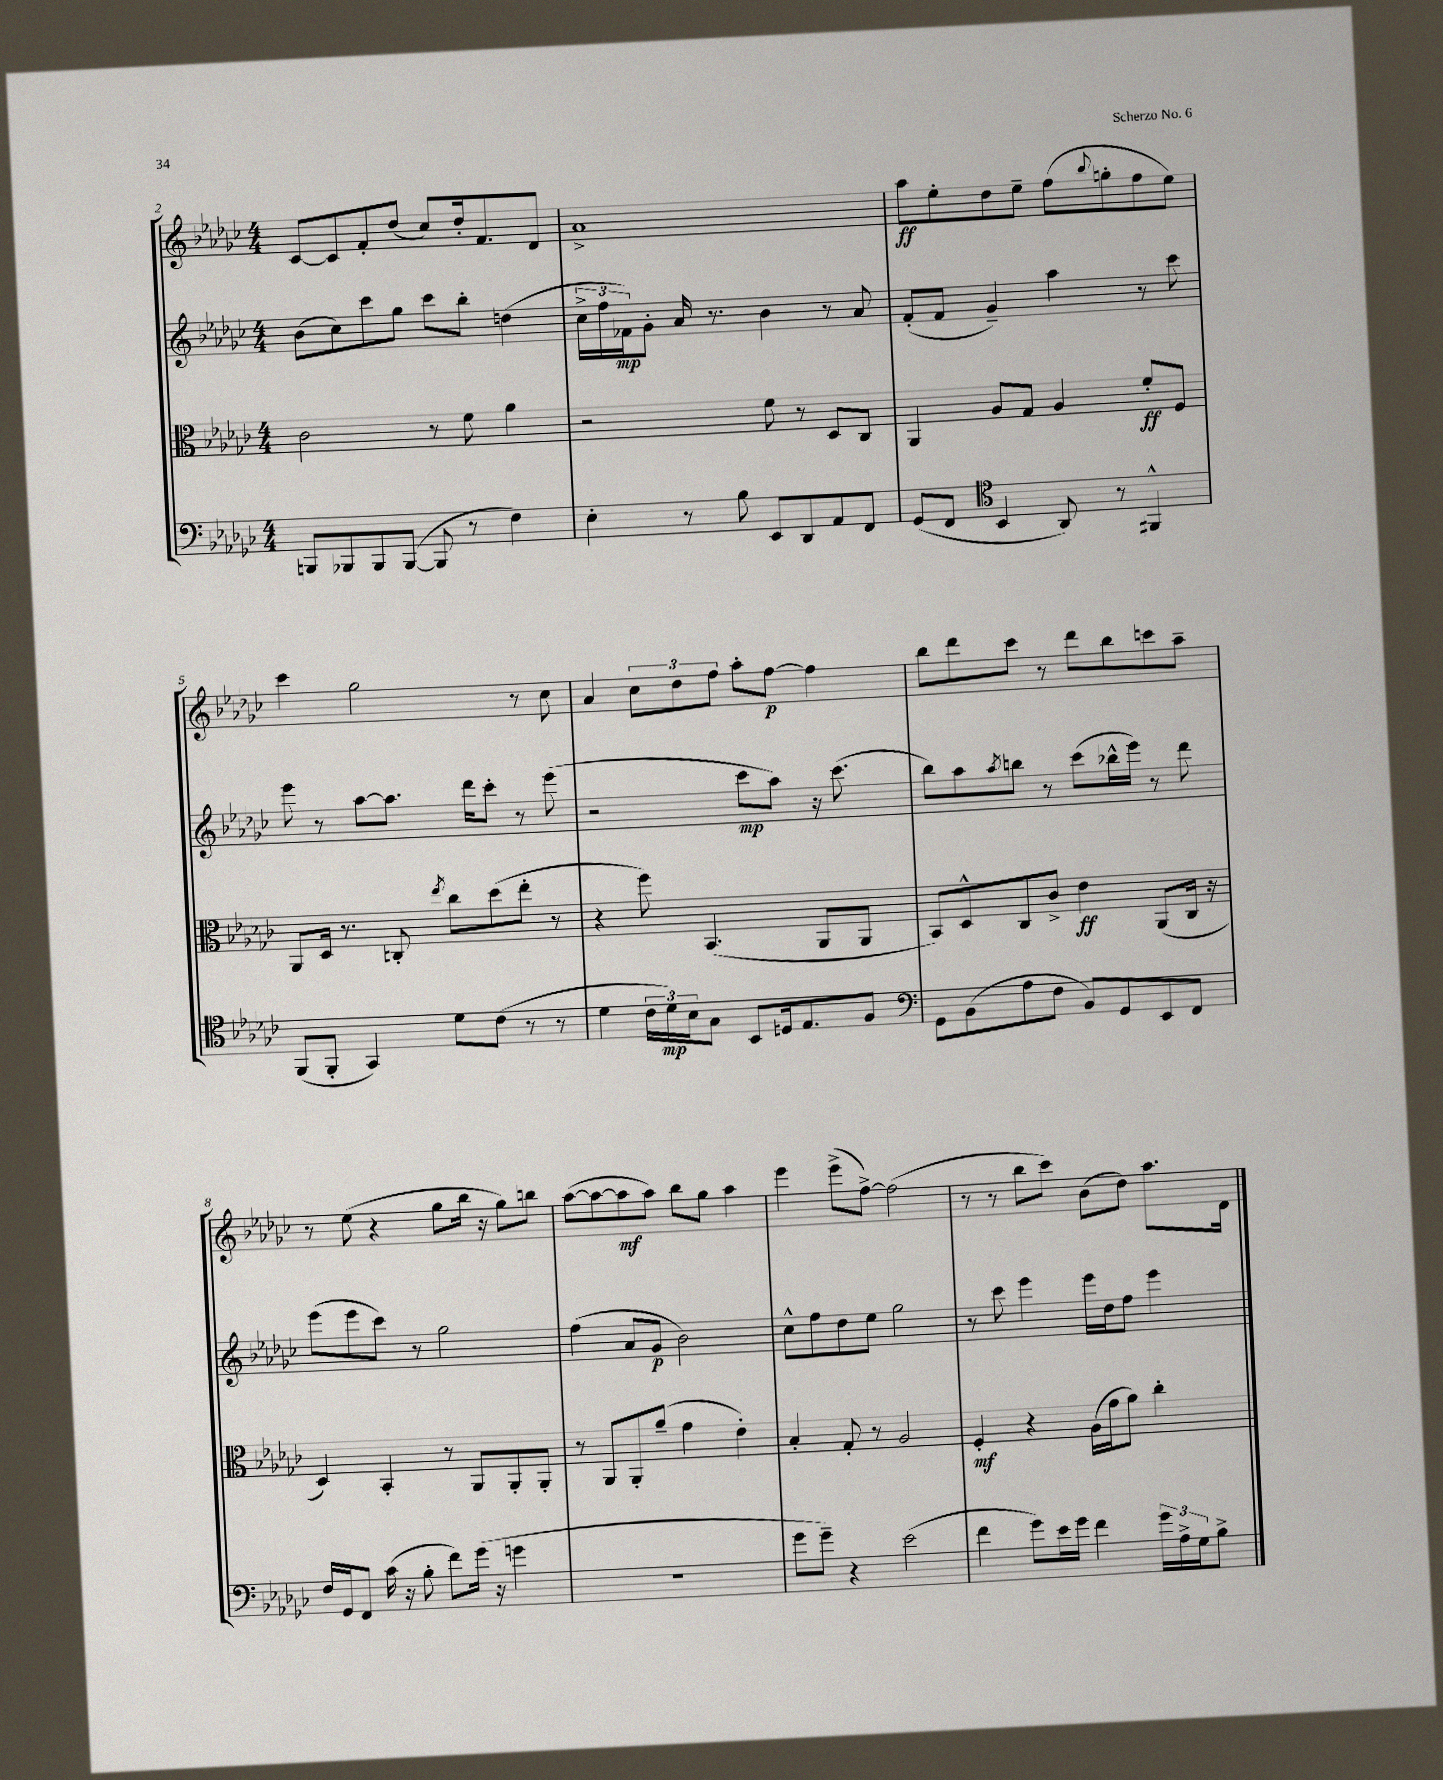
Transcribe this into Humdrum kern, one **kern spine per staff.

**kern	**kern	**kern	**kern
*staff4	*staff3	*staff2	*staff1
*clefF4	*clefC3	*clefG2	*clefG2
*k[b-e-a-d-g-c-]	*k[b-e-a-d-g-c-]	*k[b-e-a-d-g-c-]	*k[b-e-a-d-g-c-]
*M4/4	*M4/4	*M4/4	*M4/4
8BBB	2c-	(8b-	[8c-
8BBB-	.	8cc-)	8c-]
8BBB-	.	8ccc-	8f'
([8BBB-	.	8gg-	(8dd-
8BBB-]	8r	8ccc-	8cc-)
8r	8f	8bb-'	16dd-'
.	.	.	8.f
4F)	4a-	(4dd	.
.	.	.	8d-
=	=	=	=
4E-'	2r	24cc-^	1a-^
.	.	24ff	.
.	.	24f-)	.
.	.	8g-'	.
8r	.	16a-	.
.	.	8.r	.
8B-	.	.	.
8EE-	8f	4b-	.
8DD-	8r	.	.
8AA-	8D-	8r	.
8FF	8C-	8a-	.
=	=	=	=
(8GG-	4AA-	(8f'	8aa-
8FF	.	8f	8ee-'
*clefC4	*	*	*
4BB-	8A-	4g-~)	8dd-
.	8G-	.	8ee-~
8AA-)	4A-	4aa-	(8ff
.	.	.	8qqbb-
8r	.	.	8gg'
4FF#^^	8f'	8r	8ff
.	8F	8ccc-	8ee-)
=	=	=	=
(8FF	8AA-	8eee-	4ccc-
8FF'	16D-	8r	.
.	8.r	.	.
4GG-)	.	[8aa-	2gg-
.	8C'	8.aa-]	.
.	8qee-	.	.
8d-	8cc-	.	.
.	.	16ddd-	.
(8c-	(8dd-	8ccc-'	.
8r	8ee-'	8r	8r
8r	8r	(8eee-	8cc-
=	=	=	=
4d-	4r	2r	4a-
24c-	8ff)	.	12cc-
24d-)	.	.	.
24B-	.	.	12dd-
8G-	(4.BB-	.	.
.	.	.	12ff
8BB-	.	8ccc-	8aa-'
16D	.	8aa-)	[8ff
8.E-	.	.	.
.	8AA-	16r	4ff]
.	.	(8.ccc-	.
8F	8AA-	.	.
=	=	=	=
*clefF4	*	*	*
8GG-	8BB-)	8bb-)	8bb-
(8BB-	8D-^^	8aa-	8ddd-
.	.	8qaa-	.
8A-	8C-	8bb	8ccc-
8F	8c-^	8r	8r
8BB-)	4e-	(8ccc-	8ddd-
8GG-	.	16bb-^^	8bb-
.	.	16eee-)	.
8EE-	(8AA-	8r	8ccc
8FF	16C-	8ddd-	8aa-~
.	16r	.	.
=	=	=	=
16F	4D-)	(8eee-	8r
16GG-	.	.	.
8FF	.	8eee-	(8ee-
(16c-	4BB-'	8ccc-)	4r
16r	.	.	.
8B-'	.	8r	.
8f)	8r	2gg-	8gg-
(16g-	8AA-	.	16bb-
16r	.	.	16r
4g	8AA-'	.	8gg-)
.	8AA-'	.	8bb
=	=	=	=
1r	8r	(4ff	([8aa-
.	8AA-	.	8aa-_
.	8AA-'	8a-	8aa-]
.	(8a-~	8g-	8aa-)
.	4g-	2b-)	8bb-
.	.	.	8gg-
.	4e-')	.	4aa-
=	=	=	=
8g-	4B-'	8cc-^^	4eee-
8g-~)	.	8ff	.
4r	8G-'	8dd-	(8eee-^
.	8r	8ee-	[8ff^)
(2e-	2A-	2gg-	(2ff]
=	=	=	=
4f	4F'	8r	8r
.	.	8ccc-	8r
8g-)	4r	4eee-	8bb-
16e-	.	.	8ccc-)
16g-	.	.	.
4f	(16A-	16eee-	(8b-
.	16g-	16dd-	.
.	8a-)	8ff	8dd-)
24g-	4cc-'	4eee-	8.aa-
24A-^	.	.	.
24G-	.	.	.
8B-^	.	.	.
.	.	.	16d-
==	==	==	==
*-	*-	*-	*-
